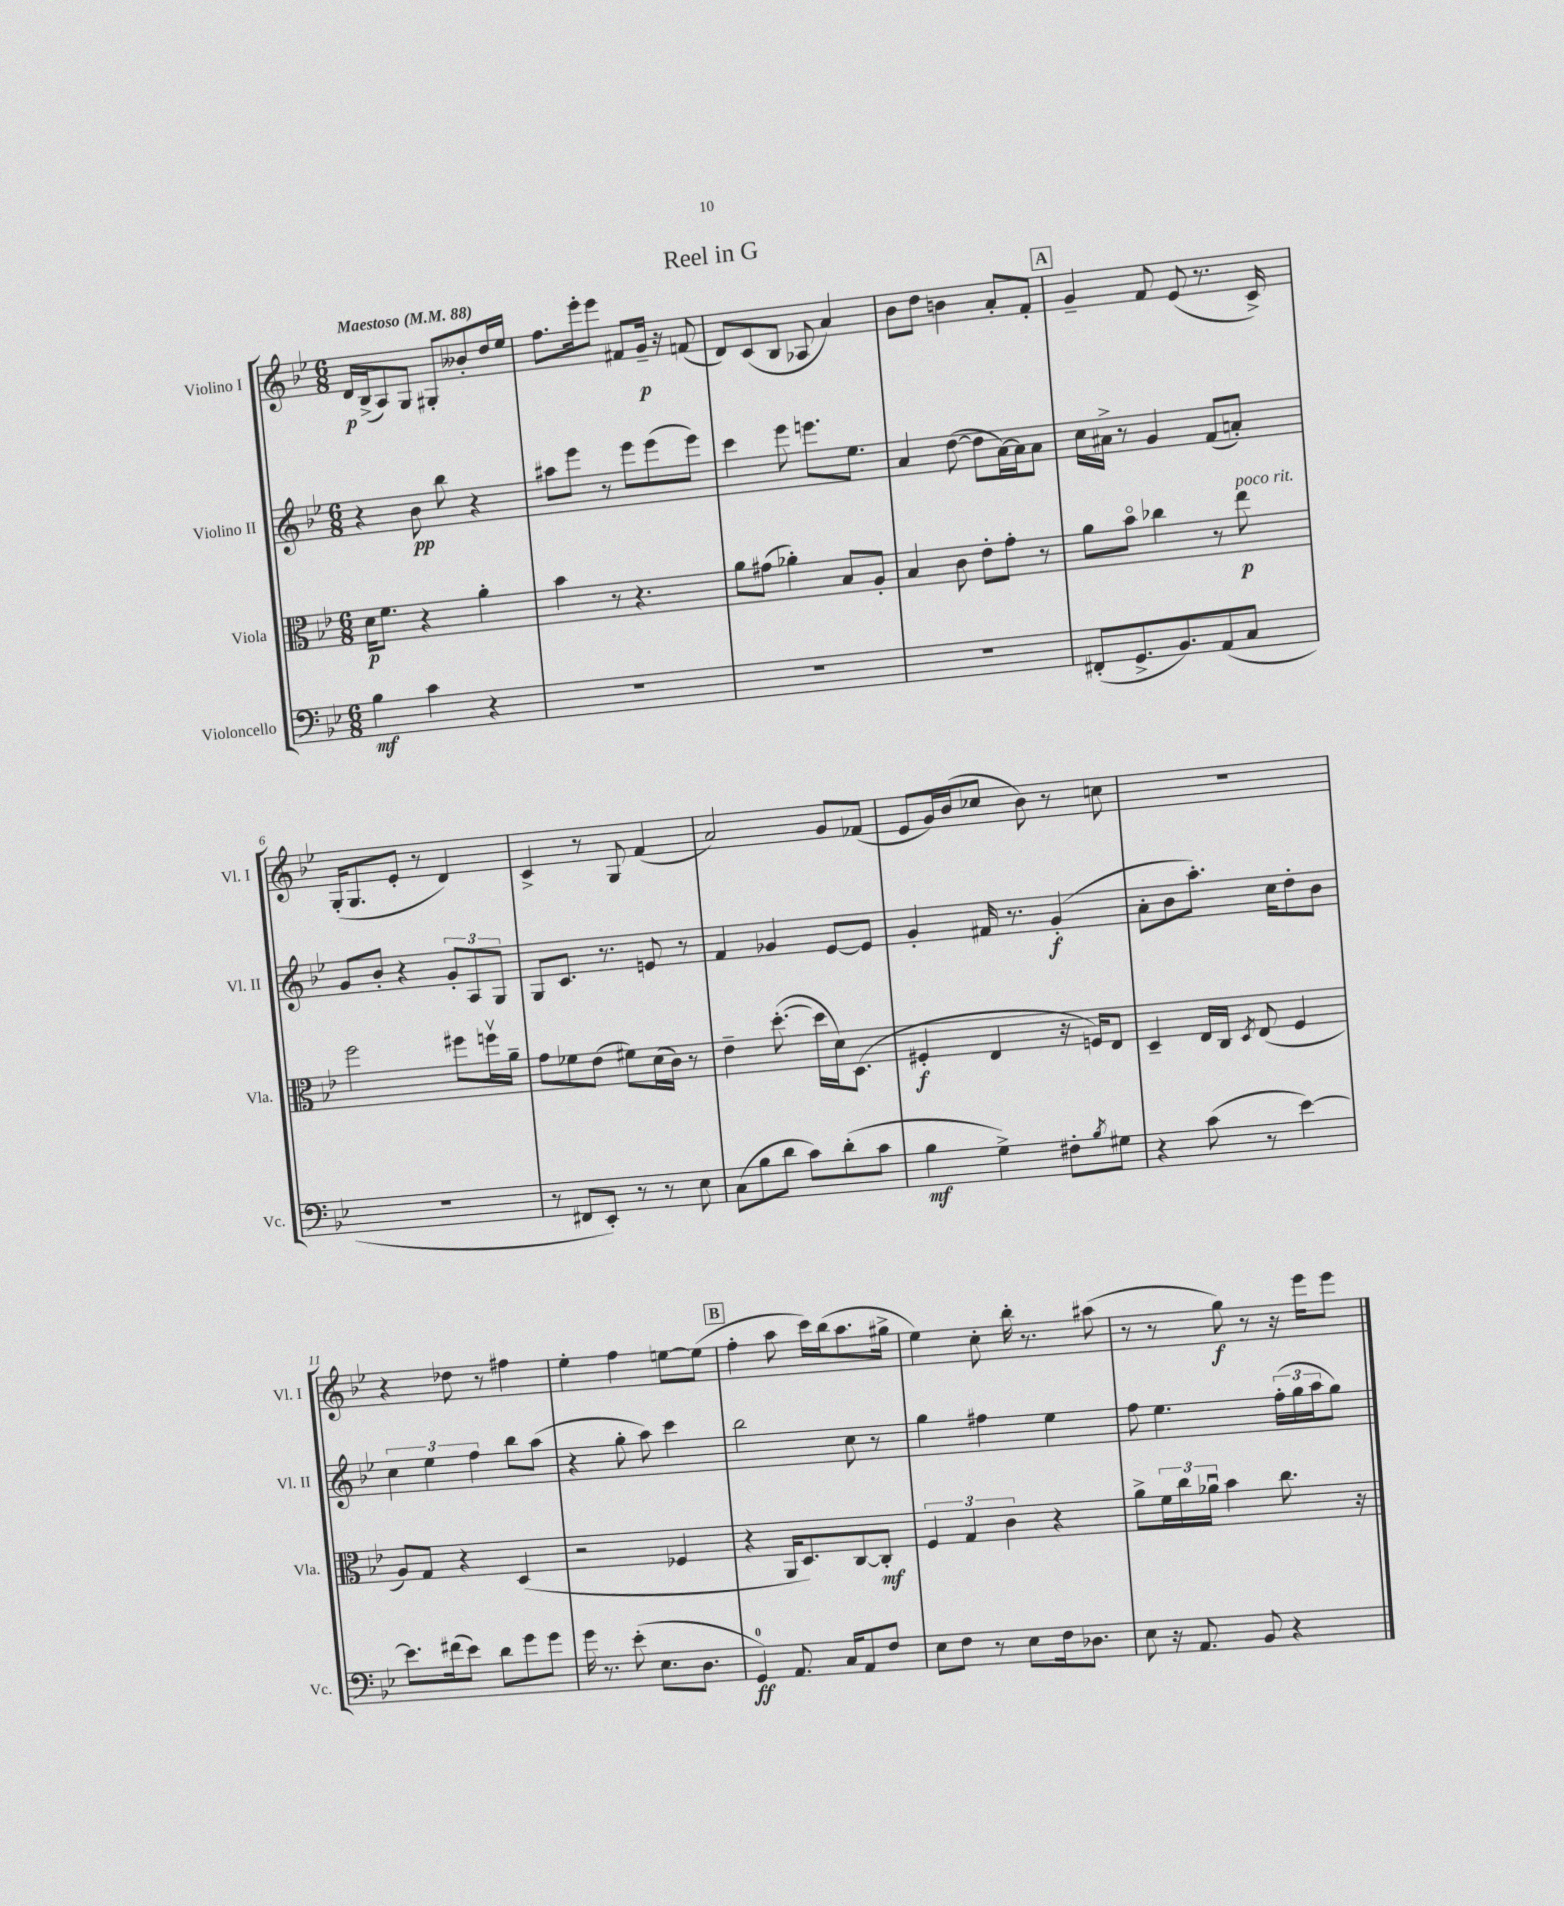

**kern	**dynam	**kern	**dynam	**kern	**dynam	**kern	**dynam
*part4	*part4	*part3	*part3	*part2	*part2	*part1	*part1
*staff4	*staff4	*staff3	*staff3	*staff2	*staff2	*staff1	*staff1
*I"Violoncello	*	*I"Viola	*	*I"Violino II	*	*I"Violino I	*
*I'Vc.	*	*I'Vla.	*	*I'Vl. II	*	*I'Vl. I	*
*clefF4	*	*clefC3	*	*clefG2	*	*clefG2	*
*k[b-e-]	*	*k[b-e-]	*	*k[b-e-]	*	*k[b-e-]	*
*M6/8	*	*M6/8	*	*M6/8	*	*M6/8	*
*MM88	*	*MM88	*	*MM88	*	*MM88	*
=1	=1	=1	=1	=1	=1	=1	=1
!	!	!	!	!	!	!LO:TX:a:B:t=Maestoso	!
4B-\	mf	16d\KL	p	4r	.	16d/LL	p
.	.	8.f\J	.	.	.	(16B-^/J	.
.	.	.	.	.	.	8A/)	.
4c\	.	4r	.	8b-\	pp	8G/J	.
.	.	.	.	8bb-\	.	8G#X'/L	.
4r	.	4a'\	.	4r	.	8b--X'/	.
.	.	.	.	.	.	16dd/L	.
.	.	.	.	.	.	16ee-/JJ	.
=2	=2	=2	=2	=2	=2	=2	=2
2.r	.	4b-\	.	8aa#X\L	.	8.ff\L	.
.	.	.	.	8eee-\J	.	.	.
.	.	.	.	.	.	16eee-'\k	.
.	.	8r	.	8r	.	8eee-\J	.
.	.	4.r	.	8eee-\L	.	8f#X/L	.
.	.	.	.	(8eee-\	.	16g~/Jk	p
.	.	.	.	.	.	16r	.
.	.	.	.	8eee-\J)	.	(8fn/	.
=3	=3	=3	=3	=3	=3	=3	=3
2.r	.	8a\L	.	4ccc\	.	8d/L)	.
.	.	(8g#X\J	.	.	.	(8c/	.
.	.	4a-X'\)	.	8eee-\	.	8B-/J	.
.	.	.	.	8.eeen\L	.	8A-X/	.
.	.	8B-/L	.	.	.	4a/)	.
.	.	.	.	8.ee-\J	.	.	.
.	.	8A'/J	.	.	.	.	.
=4	=4	=4	=4	=4	=4	=4	=4
2.r	.	4B-/	.	4a/	.	8b-\L	.
.	.	.	.	.	.	8dd\J	.
.	.	8c\	.	([8dd\	.	4bn\	.
.	.	8e-'\L	.	8dd\L]	.	.	.
.	.	8g'\J	.	[16a\L)	.	8a'/L	.
.	.	.	.	16a\J]	.	.	.
.	.	8r	.	8a\J	.	8f'/J	.
!!LO:REH:place=s1:t=A
=5	=5	=5	=5	=5	=5	=5	=5
(8FF#X'/L	.	8a\L	.	16cc\LL	.	4g~/	.
.	.	.	.	16a#X^\JJ	.	.	.
8.GG^/	.	8b-\J	.	8r	.	.	.
.	.	4cc-X\	.	4g/	.	8f/	.
8.BB-/)	.	.	.	.	.	.	.
.	.	.	.	.	.	(8e-/	.
(8AA/	.	8r	.	(8f/L	.	8.r	.
!	!	!LO:TX:a:i:t=poco rit.	!	!	!	!	!
8C/J	.	8ee-\	p	8an'/J)	.	.	.
.	.	.	.	.	.	16c^/)	.
!!LO:LB:g=z
=6	=6	=6	=6	=6	=6	=6	=6
2.r	.	2ff\	.	8g/L	.	(16G'/KL	.
.	.	.	.	.	.	8.G/	.
.	.	.	.	8b-'/J	.	.	.
.	.	.	.	4r	.	8e-'/J	.
.	.	.	.	.	.	8r	.
.	.	8ff#X\L	.	12g'/L	.	4d/)	.
.	.	.	.	12A/	.	.	.
.	.	16ffnv\L	.	.	.	.	.
.	.	.	.	12G/J	.	.	.
.	.	16a~\JJ	.	.	.	.	.
=7	=7	=7	=7	=7	=7	=7	=7
8r	.	8g\L	.	8G/L	.	4c^/	.
8FF#X/L	.	8f-X\	.	8.c/J	.	.	.
8EE-'/J)	.	(8e-\J	.	.	.	8r	.
.	.	.	.	8.r	.	.	.
8r	.	8f#X\L)	.	.	.	8G/	.
8r	.	(16d\L	.	8en/	.	(4f/	.
.	.	16c\JJ)	.	.	.	.	.
8E-\	.	8r	.	8r	.	.	.
=8	=8	=8	=8	=8	=8	=8	=8
(8C\L	.	4e-~\	.	4f/	.	2a/)	.
8B-\	.	.	.	.	.	.	.
8d\J	.	([8.dd'\	.	4g-X/	.	.	.
8c\L)	.	.	.	.	.	.	.
.	.	16dd\LL]	.	.	.	.	.
(8d'\	.	16d\J)	.	[8e-/L	.	8g/L	.
.	.	(8.D\J	.	.	.	.	.
8c\J	.	.	.	8e-/J]	.	(8f-X/J	.
=9	=9	=9	=9	=9	=9	=9	=9
4B-\	mf	4F#X'/	f	4g'/	.	8e-/L	.
.	.	.	.	.	.	16g/L)	.
.	.	.	.	.	.	(16b-/J	.
4G^\)	.	4E-/	.	16f#X/	.	8cc-X/J	.
.	.	.	.	8.r	.	.	.
.	.	.	.	.	.	8b-\)	.
8F#X'\L	.	16r	.	(4g'/	f	8r	.
.	.	16Fn/KL)	.	.	.	.	.
8qB-/	.	.	.	.	.	.	.
8G#X\J	.	8E-/J	.	.	.	8ccn\	.
=10	=10	=10	=10	=10	=10	=10	=10
4r	.	4D~/	.	8a'\L	.	2.r	.
.	.	.	.	8b-\	.	.	.
(8c\	.	16E-/LL	.	8.aa'\J)	.	.	.
.	.	16C/JJ	.	.	.	.	.
.	.	8qD/	.	.	.	.	.
8r	.	(8E-/	.	.	.	.	.
.	.	.	.	16cc\KL	.	.	.
[4e-\)	.	4F/	.	8dd'\	.	.	.
.	.	.	.	8b-\J	.	.	.
!!LO:LB:g=z
=11	=11	=11	=11	=11	=11	=11	=11
8.e-\L]	.	8A/L)	.	6cc\	.	4r	.
.	.	8G/J	.	.	.	.	.
.	.	.	.	6ee-\	.	.	.
(16f#X\k	.	.	.	.	.	.	.
8e-\J)	.	4r	.	.	.	8dd-X\	.
.	.	.	.	6ff\	.	.	.
8d\L	.	.	.	.	.	8r	.
8g\	.	(4D/	.	8bb-\L	.	4ff#X\	.
8g\J	.	.	.	(8aa\J	.	.	.
=12	=12	=12	=12	=12	=12	=12	=12
16g\	.	2r	.	4r	.	4ee-'\	.
8.r	.	.	.	.	.	.	.
(8e-'\	.	.	.	8gg'\	.	4ff\	.
8.E-\L	.	.	.	8aa\)	.	.	.
.	.	4F-X/	.	4ccc\	.	[8een\L	.
8.D\J	.	.	.	.	.	.	.
.	.	.	.	.	.	(8ee\J]	.
!!LO:REH:place=s1:t=B
=13	=13	=13	=13	=13	=13	=13	=13
4GG/)	ff	4r	.	2bb-\	.	4ff'\	.
8.AA/	.	16AA/KL	.	.	.	8aa\	.
.	.	8.D/)	.	.	.	.	.
.	.	.	.	.	.	16ccc\LL)	.
16C/KL	.	.	.	.	.	(16bb-\J	.
8AA/	.	[8C/	.	8cc\	.	8.aa\	.
8F/J	.	8C'/J]	mf	8r	.	.	.
.	.	.	.	.	.	16gg#X^\Jk	.
=14	=14	=14	=14	=14	=14	=14	=14
8E-\L	.	6F/	.	4gg\	.	4ee-\)	.
8F\J	.	.	.	.	.	.	.
.	.	6G/	.	.	.	.	.
8r	.	.	.	4ff#X\	.	8cc'\	.
.	.	6c\	.	.	.	.	.
8E-\L	.	.	.	.	.	16bb-'\	.
.	.	.	.	.	.	8.r	.
16F\k	.	4r	.	4ee-\	.	.	.
8.D-X\J	.	.	.	.	.	.	.
.	.	.	.	.	.	(8aa#X\	.
=15	=15	=15	=15	=15	=15	=15	=15
8E-\	.	8a^\L	.	8ff\	.	8r	.
16r	.	24f\L	.	4.ee-\	.	8r	.
.	.	24cc\	.	.	.	.	.
8.AA/	.	.	.	.	.	.	.
.	.	24a-Xu\JJ	.	.	.	.	.
.	.	4b-\	.	.	.	8gg\)	f
8BB-/	.	.	.	.	.	8r	.
4r	.	8.cc\	.	(24ff'\LL	.	16r	.
.	.	.	.	24gg\	.	.	.
.	.	.	.	.	.	16eee-\KL	.
.	.	.	.	24aa\J	.	.	.
.	.	.	.	8gg\J)	.	8eee-\J	.
.	.	16r	.	.	.	.	.
==	==	==	==	==	==	==	==
*-	*-	*-	*-	*-	*-	*-	*-
